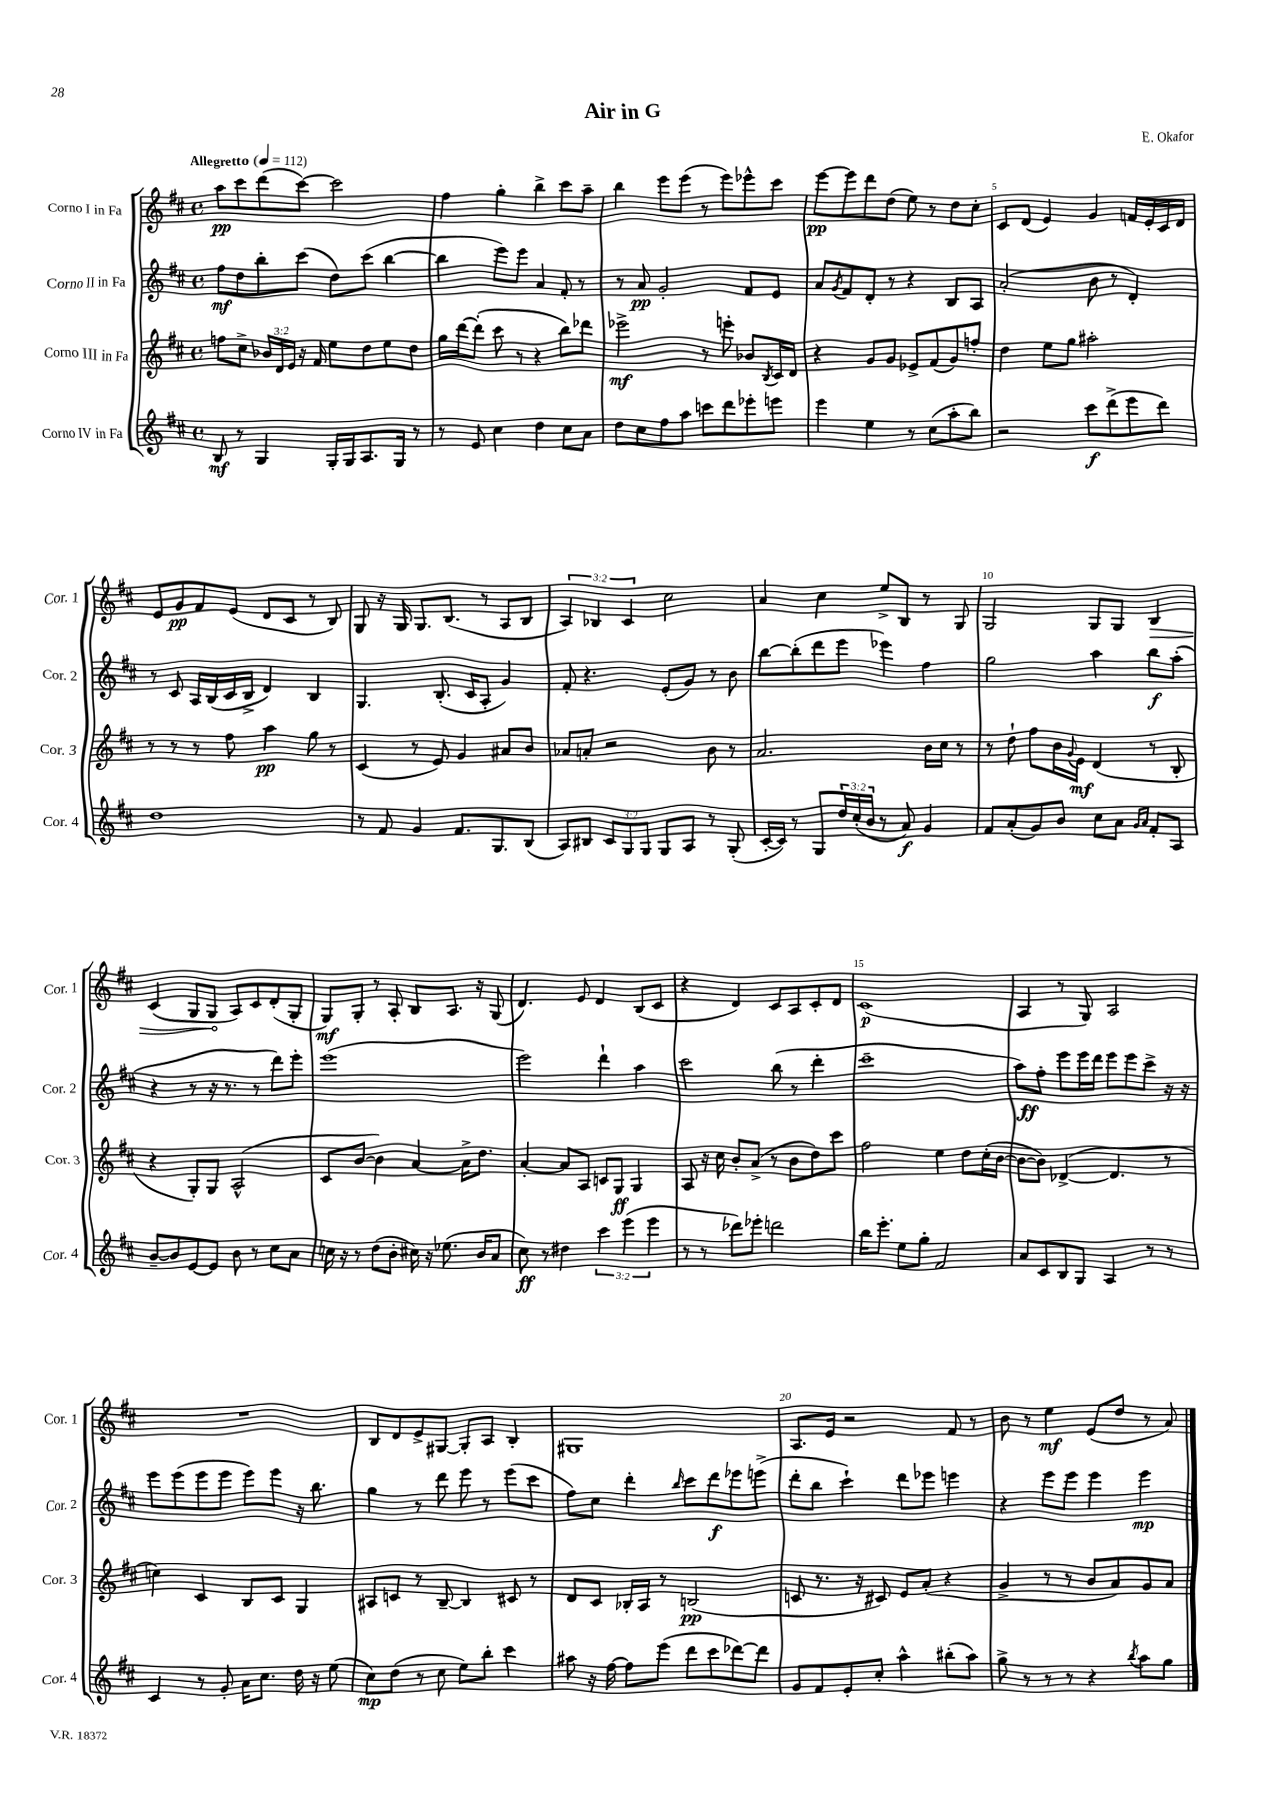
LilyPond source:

\header { title = "Air in G" composer = "E. Okafor" }
<<
\new StaffGroup <<
\new Staff = "s0" \with { instrumentName = "Corno I in Fa" shortInstrumentName = "Cor. 1" } {
    \clef treble \key d \major \defaultTimeSignature \time 4/4 \override Staff.TupletNumber.text = #tuplet-number::calc-fraction-text \tempo "Allegretto" 4 = 112
    a''8\pp cis'''8 d'''8( cis'''8~) cis'''2 |
    fis''4 g''4-. b''4-> cis'''8 a''8-- |
    b''4 e'''8 e'''8( r8 e'''8) ees'''8-^ cis'''8 |
    e'''8~\pp e'''8 d'''8 d''8( e''8) r8 d''8 cis''8-. |
    cis'8 d'8( e'4) g'4 f'16 e'16-. cis'16 d'16 |
    e'8 g'8\pp fis'8 e'8( d'8 cis'8 r8 b8) |
    g8 r16 g16 g8. b8.( r8 a8 b8 |
    \tuplet 3/2 { a4) bes4 cis'4 } cis''2 |
    a'4 cis''4 e''8-> b8 r8 g8 |
    g2 g8 g8 \once \override Hairpin.circled-tip = ##t b4\> |
    cis'4( g8 g8\! a8) cis'8 d'8-.( g8-. |
    g8\mf) g8-. r8 a8-. b8 a8. r16 g8( |
    d'4.) e'8 d'4 b8( cis'8 |
    r4 d'4) cis'8 a8 cis'8-. d'8 |
    cis'1\p( |
    a4 r8 g8) a2 |
    R1 |
    b8 d'8 e'8-> gis8~ gis8-. a8 b4-. |
    gis1 |
    a8. e'16 r2 fis'8 r8 |
    b'8 r8 e''4\mf e'8( d''8 r8 a'8) \bar "|." |
}
\new Staff = "s1" \with { instrumentName = "Corno II in Fa" shortInstrumentName = "Cor. 2" } {
    \clef treble \key d \major \defaultTimeSignature \time 4/4
    fis''8\mf d''8 b''8-. cis'''8( d''8) cis'''8( b''4~ |
    b''4 e'''8) e'''8 a'4 fis'8-. r8 |
    r8 a'8\pp g'2-. fis'8 e'8 |
    a'8 \acciaccatura { g'8 } fis'8 d'8-. r8 r4 b8 a8 |
    a'2-.( b'8 r8 d'4-.) |
    r8 cis'8 a16 b16( cis'16 b16-> d'4) b4 |
    g4. b8.-.( cis'16 a8-. g'4) |
    fis'8-. r4. e'8-.( g'8) r8 b'8 |
    b''8~ b''8-.( d'''8 e'''8 ees'''4) fis''4 |
    g''2 a''4 b''8\f a''8-.( |
    r4 r8 r16 r8. r8 d'''8) e'''8-. |
    e'''1( |
    e'''2) d'''4-! a''4 |
    cis'''2 b''8( r8 d'''4-. |
    cis'''1-- |
    a''8\ff) fis''8-. e'''8 e'''16 d'''16 e'''8 e'''8 cis'''8-> r16 r16 |
    e'''8 e'''8( e'''8 e'''8 e'''8) e'''8 r16 b''8. |
    g''4 r8 d'''8 e'''8 r8 e'''8( cis'''8 |
    fis''8) cis''8 d'''4-. \grace { b''16 } cis'''8 d'''8\f ees'''8 e'''8->( |
    d'''8-. b''8 cis'''4-!) d'''8 ees'''8 e'''4 |
    r4 e'''8 e'''8 e'''4 e'''4\mp \bar "|." |
}
\new Staff = "s2" \with { instrumentName = "Corno III in Fa" shortInstrumentName = "Cor. 3" } {
    \clef treble \key d \major \defaultTimeSignature \time 4/4 \override Staff.TupletNumber.text = #tuplet-number::calc-fraction-text
    f''8 cis''8-> \tuplet 3/2 { bes'16 d'16 e'16 } r16 fis'16 e''8 d''8 e''8 d''8 |
    g''16 d'''16~ d'''8-.( cis'''8 r8 r4 b''8) des'''8 |
    ees'''2->\mf r8 e'''8-. bes'8 \acciaccatura { b8 } cis'16 d'16 |
    r4 g'8 g'8 ees'8-> fis'8( g'8) f''8-. |
    d''4 e''8 g''8 ais''2-. |
    r8 r8 r8 fis''8 a''4\pp g''8 r8 |
    cis'4( r8 e'8) g'4 ais'8 b'8 |
    aes'8 a'8-. r2 b'8 r8 |
    a'2. b'16 cis''16 r8 |
    r8 d''8-! fis''8 b'16 \appoggiatura { g'8 } e'16\mf d'4( r8 b8-. |
    r4 g8-.) g8 a2-^( |
    cis'8 b'8~ b'4) a'4~ a'16-> d''8. |
    a'4~-. a'8 a8 c'8 g8\ff g4 |
    a8 r16 cis''16 b'8-. a'8->( r8 b'8 d''8) cis'''8 |
    fis''2 e''4 d''8 cis''16-.( b'16~ |
    b'8~ b'8) des'4~->( des'4. r8 |
    c''4) cis'4 b8 cis'8 g4 |
    ais8 c'8 r8 b8~-- b4 cis'8 r8 |
    d'8 cis'8 bes16-. a16 r8 b2\pp( |
    c'8 r8. r16 cis'8) e'8 a'8-.( r4 |
    g'4-> r8 r8 b'8 a'8) g'8 a'8 \bar "|." |
}
\new Staff = "s3" \with { instrumentName = "Corno IV in Fa" shortInstrumentName = "Cor. 4" } {
    \clef treble \key d \major \defaultTimeSignature \time 4/4 \override Staff.TupletNumber.text = #tuplet-number::calc-fraction-text
    b8\mf r8 g4 g16-. g16 a8. g16 r8 |
    r8 e'8 cis''4 d''4 cis''8 a'8 |
    d''8 cis''8 fis''8 a''8 c'''8 d'''8 ees'''8-. e'''8 |
    e'''4 e''4 r8 cis''8( a''8-. b''8) |
    r2 cis'''8\f d'''8->( e'''8 d'''8) |
    d''1 |
    r8 fis'8 g'4 fis'8. g8. b8( |
    a8) bis8 \tuplet 3/2 { cis'8 g8 g8 } g8 a8 r8 g8-.( |
    cis'16~-. cis'16) r8 g8 \tuplet 3/2 { d''16 cis''16-.( b'16 } r8 a'8\f) g'4 |
    fis'8 a'8-.( g'8) b'8 cis''8 a'8 \grace { g'16 a'16 } fis'8-. a8 |
    b'8~-- b'8 e'8~ e'8 b'8 r8 cis''8 a'8 |
    c''16 r16 r8 d''8( b'8-. cis''16) r16 ees''8.( b'16 a'8 |
    cis''8\ff) r8 dis''4 \tuplet 3/2 { cis'''4 e'''4( e'''4 } |
    r8 r8 des'''8) ees'''8-. d'''2 |
    b''16 e'''8.-. e''8 g''8-. fis'2 |
    a'8 cis'8 b8 g8 a4 r8 r8 |
    cis'4 r8 g'8-. a'16 cis''8. d''16 r16 e''8( |
    cis''8\mp) d''8( r8 cis''8 e''8) b''8-. cis'''4 |
    ais''8 r16 fis''16~ fis''8 e'''8( d'''8 cis'''8 des'''8~) des'''8 |
    g'8 fis'8 e'8-. cis''8-. a''4-^ bis''8-.( a''8) |
    g''8-> r8 r8 r8 r4 \acciaccatura { b''8 } a''8 g''8 \bar "|." |
}
>>
>>
\layout { \context { \Score \override BarNumber.break-visibility = ##(#f #t #t) barNumberVisibility = #(every-nth-bar-number-visible 5) } }
